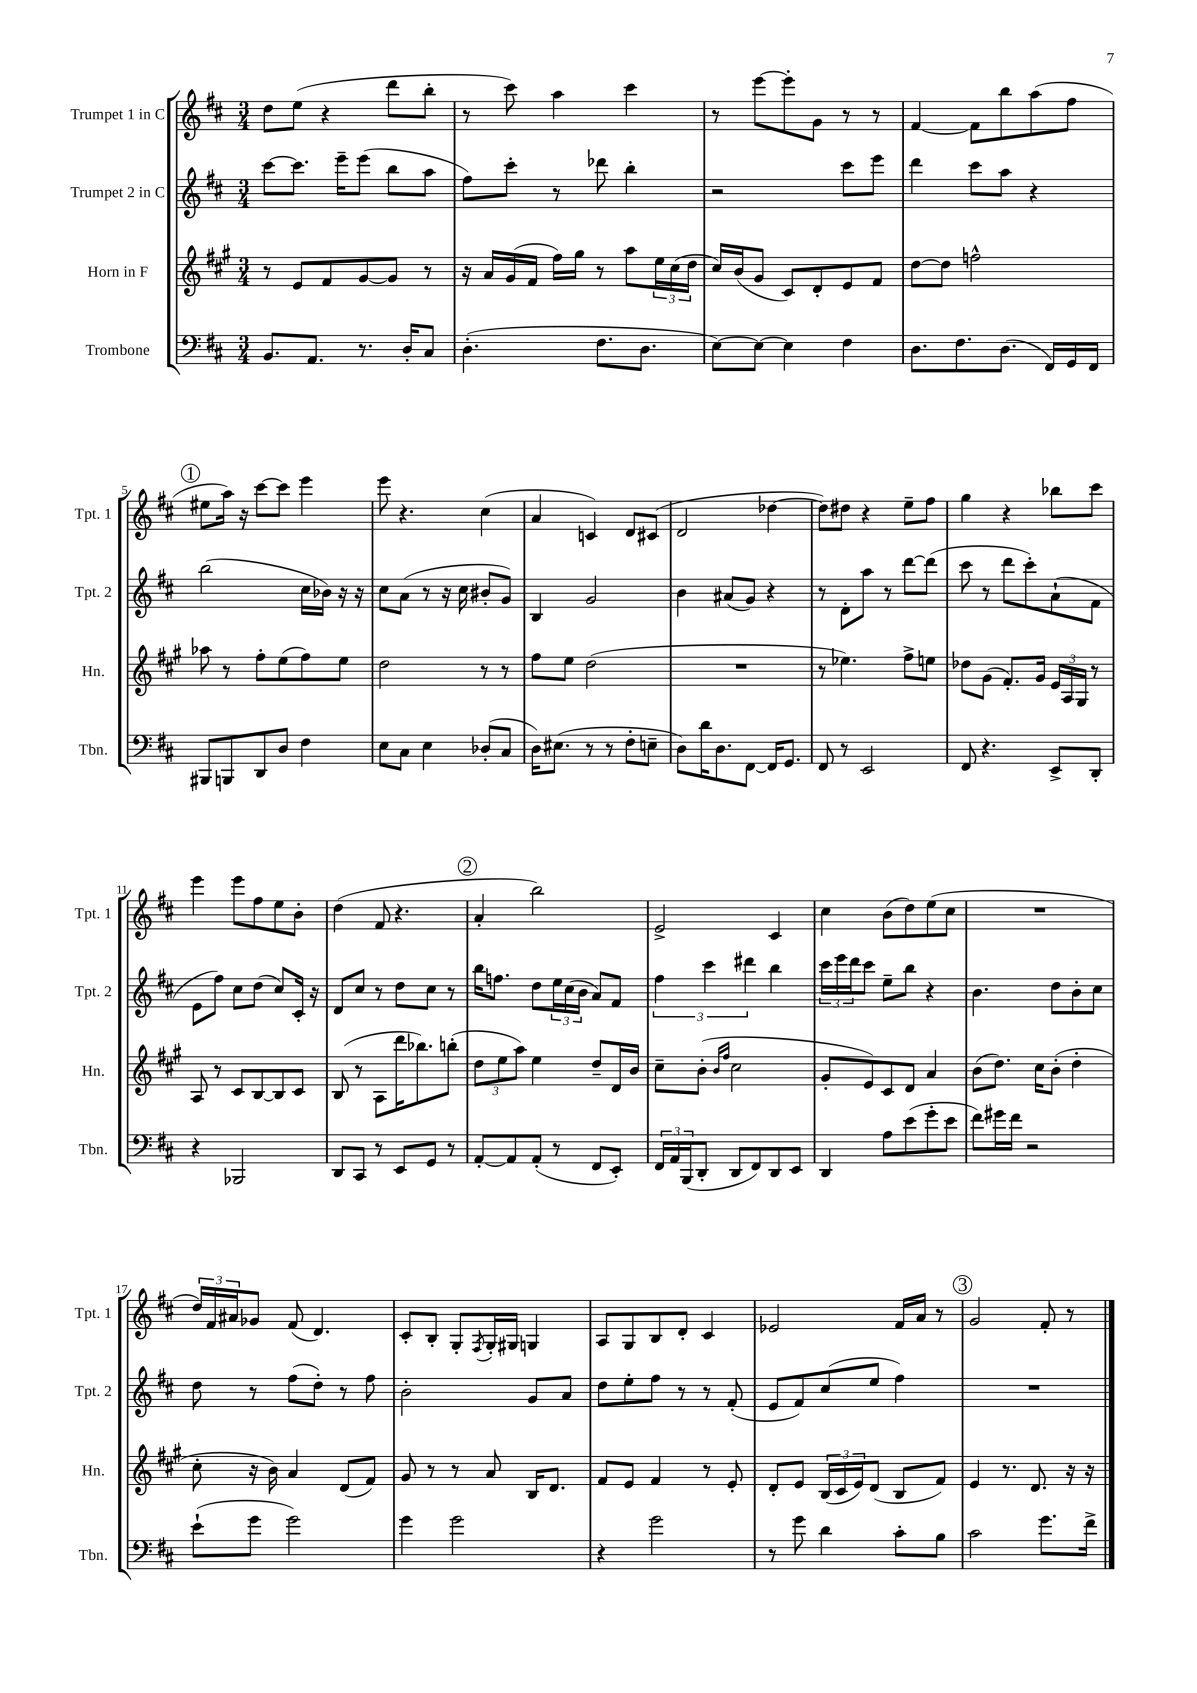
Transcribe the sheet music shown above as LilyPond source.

<<
\new StaffGroup <<
\new Staff = "s0" \with { instrumentName = "Trumpet 1 in C" shortInstrumentName = "Tpt. 1" } {
    \clef treble \key d \major \numericTimeSignature \time 3/4
    d''8 e''8( r4 d'''8 b''8-. |
    r8 cis'''8) a''4 cis'''4 |
    r8 e'''8~ e'''8-. g'8 r8 r8 |
    fis'4~ fis'8 b''8 a''8( fis''8 |
    \mark \markup { \circle "1" } eis''8 a''16) r16 cis'''8~ cis'''8 e'''4 |
    e'''8 r4. cis''4( |
    a'4 c'4) d'8 cis'8( |
    d'2 des''4~ |
    des''8) dis''8 r4 e''8-- fis''8 |
    g''4 r4 bes''8 cis'''8 |
    e'''4 e'''8 fis''8 e''8 b'8-. |
    d''4( fis'8 r4. |
    \mark \markup { \circle "2" } a'4-. b''2) |
    e'2-> cis'4 |
    cis''4 b'8( d''8) e''8( cis''8 |
    R2. |
    \tuplet 3/2 { d''16) fis'16 ais'16 } ges'8 fis'8( d'4.) |
    cis'8-. b8-. g8-. \acciaccatura { fis8 } g16-. gis16 g4 |
    a8 g8 b8 d'8-. cis'4 |
    ees'2 fis'16 a'16 r8 |
    \mark \markup { \circle "3" } g'2 fis'8-. r8 \bar "|." |
}
\new Staff = "s1" \with { instrumentName = "Trumpet 2 in C" shortInstrumentName = "Tpt. 2" } {
    \clef treble \key d \major \numericTimeSignature \time 3/4
    cis'''8~ cis'''8. e'''16-- e'''8( b''8 a''8 |
    fis''8) cis'''8-. r8 des'''8 b''4-. |
    r2 cis'''8 e'''8 |
    d'''4 cis'''8 a''8 r4 |
    \mark \markup { \circle "1" } b''2( cis''16 bes'16) r16 r16 |
    cis''8 a'8( r8 r16 cis''16 bis'8-. g'8) |
    b4 g'2 |
    b'4 ais'8( g'8) r4 |
    r8 d'8-. a''8 r8 d'''8~ d'''8( |
    cis'''8 r8 d'''8 cis'''8-.) a'8-!( fis'8 |
    e'8 fis''8) cis''8 d''8( cis''8) cis'16-. r16 |
    d'8 cis''8 r8 d''8 cis''8 r8 |
    \mark \markup { \circle "2" } b''16 f''8. d''8 \tuplet 3/2 { e''16 cis''16( b'16 } a'8) fis'8 |
    \tuplet 3/2 { fis''4 cis'''4 dis'''4 } b''4 |
    \tuplet 3/2 { cis'''16 e'''16 d'''16 } cis'''8 e''8-- b''8 r4 |
    b'4. d''8 b'8-. cis''8 |
    d''8 r8 fis''8( d''8-.) r8 fis''8 |
    b'2-. g'8 a'8 |
    d''8 e''8-. fis''8 r8 r8 fis'8-.( |
    e'8 fis'8) cis''8( e''8 fis''4) |
    \mark \markup { \circle "3" } R2. \bar "|." |
}
\new Staff = "s2" \with { instrumentName = "Horn in F" shortInstrumentName = "Hn." } {
    \clef treble \key a \major \numericTimeSignature \time 3/4
    r8 e'8 fis'8 gis'8~ gis'8 r8 |
    r16 a'16 gis'16( fis'16 fis''16) gis''16 r8 a''8 \tuplet 3/2 { e''16 cis''16( d''16 } |
    cis''16) b'16( gis'8 cis'8) d'8-. e'8 fis'8 |
    d''8~ d''8 f''2-^ |
    \mark \markup { \circle "1" } aes''8 r8 fis''8-. e''8( fis''8) e''8 |
    d''2 r8 r8 |
    fis''8 e''8 d''2( |
    R2. |
    r8 ees''4.) fis''8-> e''8 |
    des''8 gis'8( fis'8.-.) gis'16 \tuplet 3/2 { e'16 a16 gis16 } r8 |
    a8 r8 cis'8 b8~ b8 cis'8 |
    b8( r8 a8 d'''16 bes''8.) b''8-.( |
    \mark \markup { \circle "2" } \tuplet 3/2 { d''8 e''8 a''8) } e''4 d''8-- d'16 b'16 |
    cis''8-- b'8-.( \grace { b'16 fis''16 } cis''2 |
    gis'8-. e'8) cis'8 d'8 a'4 |
    b'8( d''8.) cis''16 b'8-.( d''4-. |
    cis''8-. r16 b'16) a'4 d'8( fis'8) |
    gis'8 r8 r8 a'8 b16 d'8. |
    fis'8 e'8 fis'4 r8 e'8-. |
    d'8-. e'8 \tuplet 3/2 { b16( cis'16 e'16) } d'8( b8 fis'8) |
    \mark \markup { \circle "3" } e'4 r8. d'8. r16 r16 \bar "|." |
}
\new Staff = "s3" \with { instrumentName = "Trombone" shortInstrumentName = "Tbn." } {
    \clef bass \key d \major \numericTimeSignature \time 3/4
    b,8. a,8. r8. d16-. cis8 |
    d4.-.( fis8. d8. |
    e8~) e8~ e4 fis4 |
    d8. fis8. d8.( fis,16) g,16 fis,16 |
    \mark \markup { \circle "1" } bis,,8 b,,8 d,8 d8 fis4 |
    e8 cis8 e4 des8-.( cis8 |
    d16) eis8.( r8 r8 fis8-. e8-- |
    d8) d'16 d8. fis,8~ fis,16 g,8. |
    fis,8 r8 e,2 |
    fis,8 r4. e,8-> d,8-. |
    r4 bes,,2 |
    d,8 cis,8 r8 e,8 g,8 r8 |
    \mark \markup { \circle "2" } a,8~-. a,8 a,8-.( r8 fis,8 e,8-.) |
    \tuplet 3/2 { fis,16 a,16 b,,16( } d,8-. d,8 fis,8) d,8 e,8 |
    d,4 a8 e'8( g'8-. e'8 |
    fis'8) gis'16 fis'16 r2 |
    e'8-!( g'8 g'2) |
    g'4 g'2 |
    r4 g'2 |
    r8 g'8 d'4 cis'8-. b8 |
    \mark \markup { \circle "3" } cis'2 g'8. fis'16-> \bar "|." |
}
>>
>>
